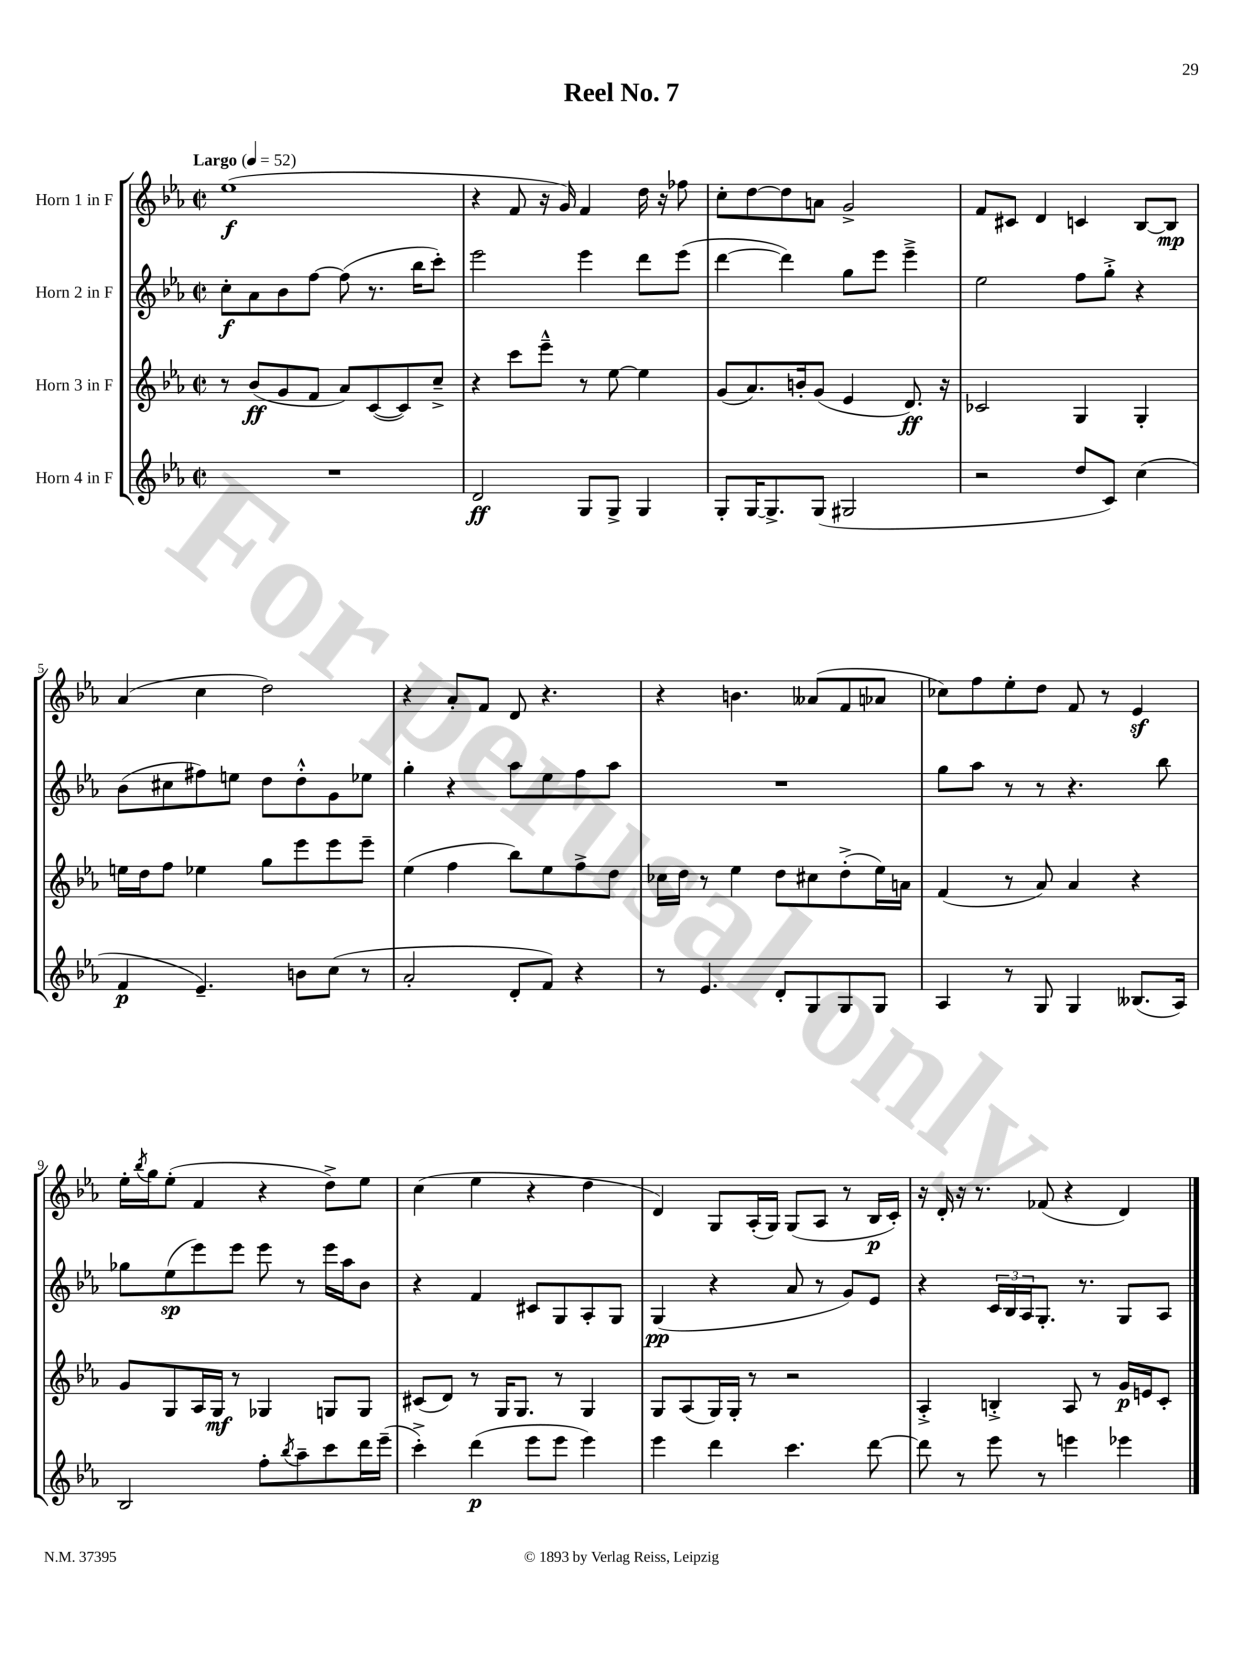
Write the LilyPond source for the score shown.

\header { title = "Reel No. 7" }
<<
\new StaffGroup <<
\new Staff = "s0" \with { instrumentName = "Horn 1 in F" } {
    \clef treble \key ees \major \defaultTimeSignature \time 2/2 \tempo "Largo" 4 = 52
    ees''1\f( |
    r4 f'8 r16 g'16) f'4 d''16 r16 fes''8 |
    c''8-. d''8~ d''8 a'8 g'2-> |
    f'8 cis'8 d'4 c'4 bes8~ bes8\mp |
    aes'4( c''4 d''2) |
    r4 aes'8-. f'8 d'8 r4. |
    r4 b'4. aeses'8( f'8 aes'8 |
    ces''8) f''8 ees''8-. d''8 f'8 r8 ees'4\sf |
    ees''16-. \acciaccatura { bes''8 } g''16 ees''8-.( f'4 r4 d''8->) ees''8 |
    c''4( ees''4 r4 d''4 |
    d'4) g8 aes16-.( g16) g8( aes8 r8 bes16\p c'16-.) |
    r16 d'16-. r16 r8. fes'8( r4 d'4) \bar "|." |
}
\new Staff = "s1" \with { instrumentName = "Horn 2 in F" } {
    \clef treble \key ees \major \defaultTimeSignature \time 2/2
    c''8-.\f aes'8 bes'8 f''8~ f''8( r8. bes''16 c'''8-.) |
    ees'''2 ees'''4 d'''8 ees'''8( |
    d'''4~ d'''4) g''8 ees'''8 ees'''4---> |
    ees''2 f''8 g''8-.-> r4 |
    bes'8( cis''8 fis''8) e''8 d''8 d''8-.-^ g'8 ees''8 |
    g''4-. r4 aes''8 ees''8 f''8 aes''8 |
    R1 |
    g''8 aes''8 r8 r8 r4. bes''8 |
    ges''8 ees''8\sp( ees'''8) ees'''8 ees'''8 r8 ees'''16 aes''16 bes'8 |
    r4 f'4 cis'8 g8 aes8-. g8 |
    g4\pp( r4 aes'8 r8 g'8) ees'8 |
    r4 \tuplet 3/2 { c'16 bes16 aes16 } g8.-. r8. g8 aes8 \bar "|." |
}
\new Staff = "s2" \with { instrumentName = "Horn 3 in F" } {
    \clef treble \key ees \major \defaultTimeSignature \time 2/2
    r8 bes'8\ff( g'8 f'8 aes'8) c'8~( c'8) c''8---> |
    r4 c'''8 ees'''8---^ r8 ees''8~ ees''4 |
    g'8( aes'8.) b'16-. g'8( ees'4 d'8.\ff) r16 |
    ces'2 g4 g4-. |
    e''16 d''16 f''8 ees''4 g''8 ees'''8 ees'''8 ees'''8-- |
    ees''4( f''4 bes''8) ees''8 f''8-> d''8 |
    ces''16 d''16 r8 ees''4 d''8 cis''8 d''8-.->( ees''16) a'16 |
    f'4( r8 aes'8) aes'4 r4 |
    g'8 g8 aes16 g16\mf r8 ges4 g8 g8 |
    cis'8( d'8) r8 g16 g8. r8 g4 |
    g8 aes8( g16) g16-. r8 r2 |
    aes4-.-> b4-.-> aes8 r8 g'16\p e'16 c'8-. \bar "|." |
}
\new Staff = "s3" \with { instrumentName = "Horn 4 in F" } {
    \clef treble \key ees \major \defaultTimeSignature \time 2/2
    R1 |
    d'2\ff g8 g8-> g4 |
    g8-. g16~ g8.-> g8( gis2 |
    r2 d''8 c'8) c''4( |
    f'4\p ees'4.--) b'8 c''8( r8 |
    aes'2-. d'8-. f'8) r4 |
    r8 ees'4. d'8-. g8 g8 g8 |
    aes4 r8 g8 g4 beses8.( aes16) |
    bes2 f''8-. \acciaccatura { bes''8 } aes''8-- c'''8 d'''16 ees'''16--( |
    c'''4-.->) d'''4\p( ees'''8 ees'''8 ees'''4) |
    ees'''4 d'''4 c'''4. d'''8~ |
    d'''8 r8 ees'''8 r8 e'''4 ees'''4 \bar "|." |
}
>>
>>
